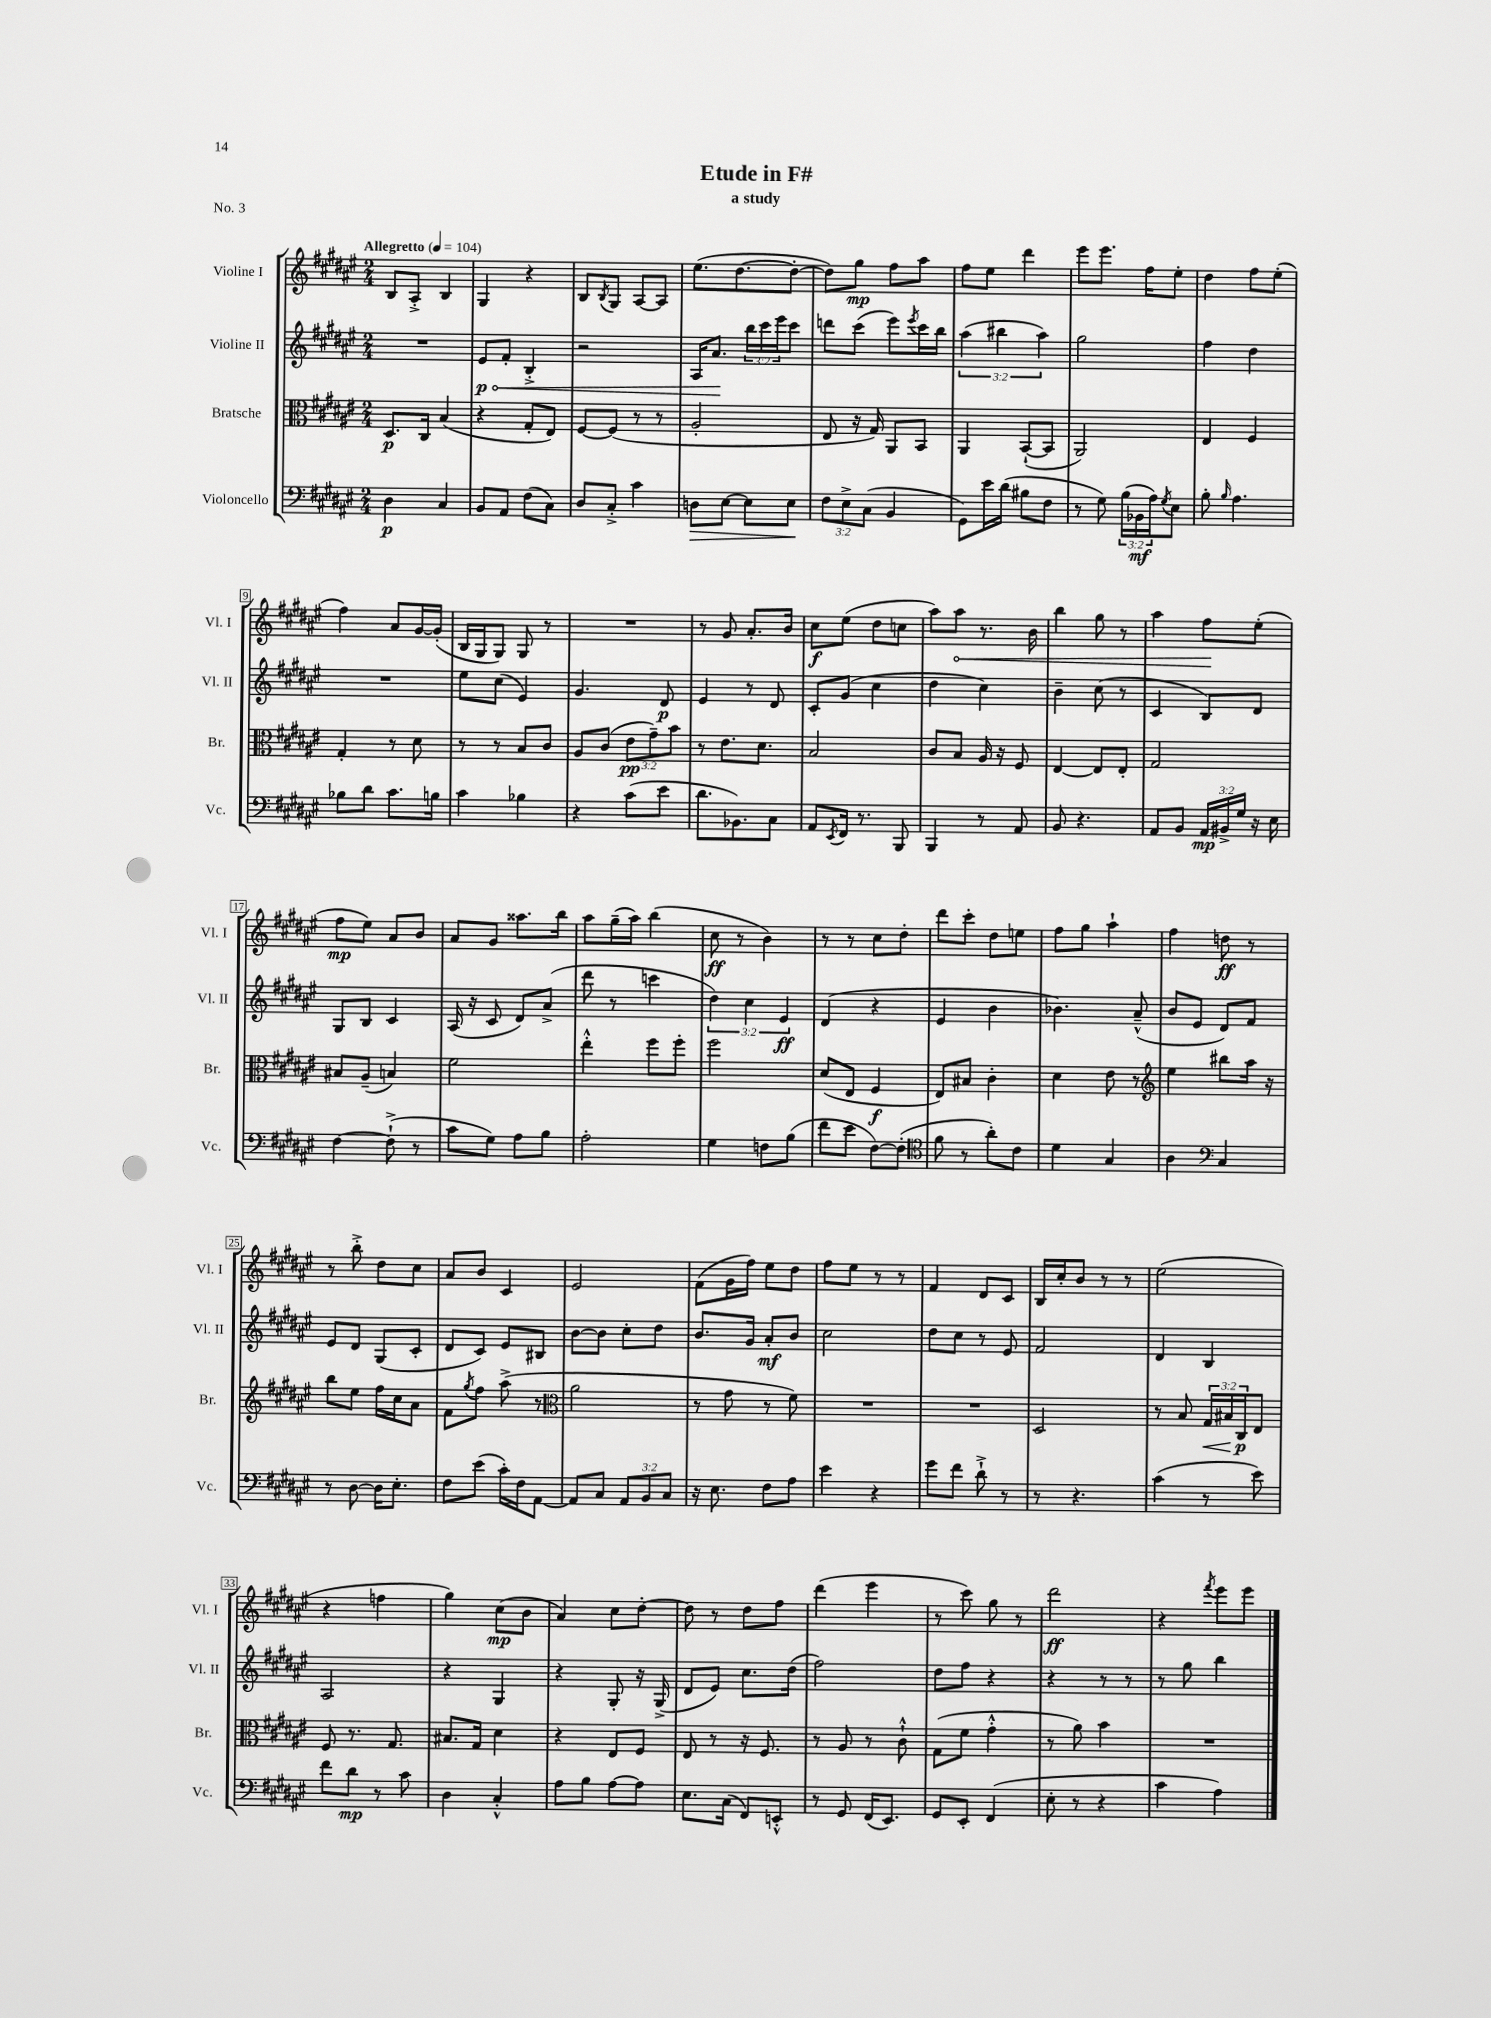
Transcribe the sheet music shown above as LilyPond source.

\header { title = "Etude in F#" subtitle = "a study" piece = "No. 3" }
<<
\new StaffGroup <<
\new Staff = "s0" \with { instrumentName = "Violine I" shortInstrumentName = "Vl. I" } {
    \clef treble \key fis \major \numericTimeSignature \time 2/4 \tempo "Allegretto" 4 = 104
    b8 ais8-.-> b4 |
    gis4 r4 |
    b8 \acciaccatura { b8 } gis8 ais8~ ais8 |
    eis''8.( dis''8.~ dis''8~-. |
    dis''8) gis''8\mp fis''8 ais''8 |
    fis''8 eis''8 dis'''4 |
    eis'''8 eis'''8. fis''16 eis''8-. |
    dis''4 fis''8 eis''8-.( |
    fis''4) ais'8 gis'16~ gis'16-.( |
    b16 gis16 gis8) gis8 r8 |
    R2 |
    r8 gis'8 ais'8.-. b'16 |
    cis''8\f eis''8( dis''8 c''8 |
    ais''8) \once \override Hairpin.circled-tip = ##t ais''8\< r8. b'16 |
    b''4 gis''8 r8 |
    ais''4 fis''8\! eis''8-.( |
    fis''8\mp eis''8) ais'8 b'8 |
    ais'8 gis'8 aisis''8. b''16 |
    ais''8 gis''16--( ais''16) b''4( |
    cis''8\ff r8 b'4) |
    r8 r8 cis''8 dis''8-. |
    dis'''8 cis'''8-. dis''8 e''8 |
    fis''8 gis''8 ais''4-! |
    fis''4 d''8\ff r8 |
    r8 b''8-.-> dis''8 cis''8 |
    ais'8 b'8 cis'4 |
    eis'2 |
    fis'8( gis'16 fis''16) eis''8 dis''8 |
    fis''8 eis''8 r8 r8 |
    fis'4 dis'8 cis'8 |
    b16 cis''16-. b'8 r8 r8 |
    eis''2( |
    r4 f''4 |
    gis''4) cis''8\mp( b'8 |
    ais'4) cis''8 dis''8~-. |
    dis''8 r8 dis''8 fis''8 |
    dis'''4( eis'''4 |
    r8 cis'''8) gis''8 r8 |
    dis'''2\ff |
    r4 \acciaccatura { fis'''8 } eis'''8 eis'''8 \bar "|." |
}
\new Staff = "s1" \with { instrumentName = "Violine II" shortInstrumentName = "Vl. II" } {
    \clef treble \key fis \major \numericTimeSignature \time 2/4 \override Staff.TupletNumber.text = #tuplet-number::calc-fraction-text
    R2 |
    \once \override Hairpin.circled-tip = ##t eis'8\p\< fis'8-. b4-.-> |
    r2 |
    ais16 ais'8.\! \tuplet 3/2 { b''16 cis'''16 eis'''16 } cis'''8 |
    d'''8 cis'''8( eis'''8) \acciaccatura { eis'''8 } cis'''16 b''16 |
    \tuplet 3/2 { ais''4( bis''4 ais''4) } |
    gis''2 |
    fis''4 dis''4 |
    R2 |
    eis''8 cis''8( eis'4) |
    gis'4. dis'8\p |
    eis'4 r8 dis'8 |
    cis'8-. gis'8( cis''4 |
    dis''4 cis''4) |
    b'4-- cis''8( r8 |
    cis'4 b8) dis'8 |
    gis8 b8 cis'4 |
    ais16( r16 cis'8 dis'8) ais'8->( |
    dis'''8 r8 c'''4 |
    \tuplet 3/2 { dis''4) cis''4 eis'4\ff } |
    dis'4( r4 |
    eis'4 b'4 |
    bes'4.) ais'8---^( |
    b'8 eis'8 dis'8) fis'8 |
    eis'8 dis'8 gis8( cis'8-. |
    dis'8 cis'8) eis'8 bis8 |
    b'8~ b'8 cis''8-. dis''8 |
    b'8. gis'16 ais'8-.\mf b'8 |
    cis''2 |
    dis''8 cis''8 r8 eis'8 |
    fis'2 |
    dis'4 b4 |
    ais2 |
    r4 gis4 |
    r4 gis8-. r16 gis16->( |
    dis'8 eis'8) cis''8. dis''16( |
    fis''2) |
    dis''8 fis''8 r4 |
    r4 r8 r8 |
    r8 gis''8 b''4 \bar "|." |
}
\new Staff = "s2" \with { instrumentName = "Bratsche" shortInstrumentName = "Br." } {
    \clef alto \key fis \major \numericTimeSignature \time 2/4 \override Staff.TupletNumber.text = #tuplet-number::calc-fraction-text
    dis8.\p cis16 b4( |
    r4 gis8-. eis8) |
    fis8~ fis8( r8 r8 |
    ais2-. |
    eis8 r16 gis16) ais,8 b,8 |
    ais,4 b,8~-!( b,8 |
    ais,2) |
    eis4 fis4 |
    gis4-. r8 dis'8 |
    r8 r8 b8 cis'8 |
    ais8 cis'8( \tuplet 3/2 { eis'8\pp gis'8--) b'8 } |
    r8 eis'8. dis'8. |
    b2 |
    cis'8 b8 ais16 r16 fis8 |
    eis4~ eis8 eis8-. |
    gis2 |
    bis8 ais8--( b4) |
    fis'2 |
    eis''4-.-^ fis''8 fis''8-. |
    fis''2 |
    dis'8( eis8 fis4\f |
    eis8) bis8 cis'4-. |
    dis'4 eis'8 r8 |
    \clef treble eis''4 bis''8 ais''16 r16 |
    b''8 eis''8 fis''16 cis''16 ais'8 |
    fis'8 \acciaccatura { gis''8 } fis''8 ais''8->( r8 |
    \clef alto ais'2 |
    r8 gis'8 r8 fis'8) |
    R2 |
    R2 |
    dis2 |
    r8 b8 \tuplet 3/2 { gis16\< bis16 cis16\p\! } eis8 |
    fis8 r8. gis8. |
    bis8. gis16 dis'4 |
    r4 eis8 fis8 |
    eis8 r8 r16 fis8. |
    r8 ais8 r8 cis'8-!-^ |
    gis8( fis'8 gis'4-.-^ |
    r8 ais'8) b'4 |
    R2 \bar "|." |
}
\new Staff = "s3" \with { instrumentName = "Violoncello" shortInstrumentName = "Vc." } {
    \clef bass \key fis \major \numericTimeSignature \time 2/4 \override Staff.TupletNumber.text = #tuplet-number::calc-fraction-text
    dis4\p cis4 |
    b,8 ais,8 fis8( cis8) |
    dis8 cis8-.-> cis'4 |
    d8\> eis8~ eis8 eis8\! |
    \tuplet 3/2 { fis8 eis8-> cis8( } b,4 |
    gis,8) eis'16 dis'16( bis8 fis8 |
    r8 gis8) \tuplet 3/2 { b16( bes,16\mf ais16) } \acciaccatura { gis8 } eis8 |
    b8-. \grace { b16 } ais4. |
    bes8 dis'8 cis'8. b16 |
    cis'4 bes4 |
    r4 cis'8( eis'8 |
    dis'8. bes,8.) cis8 |
    ais,8 \acciaccatura { eis,8 } fis,16 r8. b,,8 |
    b,,4 r8 ais,8 |
    b,8 r4. |
    ais,8 b,8 \tuplet 3/2 { ais,16\mp bis,16-> gis16 } r16 eis16 |
    fis4~ fis8-!->( r8 |
    cis'8 gis8) ais8 b8 |
    ais2-. |
    gis4 f8 b8( |
    fis'8 eis'8 fis8~) fis8-.( |
    \clef tenor fis'8 r8 ais'8-.) cis'8 |
    dis'4 gis4 |
    ais4 \clef bass cis4 |
    r8 dis8~ dis16 eis8.-. |
    fis8 eis'8( cis'16-.) fis16 ais,8~ |
    ais,8 cis8 \tuplet 3/2 { ais,8 b,8 cis8 } |
    r16 eis8. fis8 ais8 |
    eis'4 r4 |
    gis'8 fis'8 dis'8-!-> r8 |
    r8 r4. |
    cis'4( r8 eis'8) |
    fis'8 dis'8\mp r8 cis'8 |
    dis4 cis4-.-^ |
    ais8 b8 ais8~ ais8 |
    eis8. cis16( fis,8) e,8-.-^ |
    r8 gis,8 fis,16( eis,8.) |
    gis,8 eis,8-. fis,4( |
    eis8-. r8 r4 |
    cis'4 ais4) \bar "|." |
}
>>
>>
\layout { \context { \Score \override BarNumber.stencil = #(make-stencil-boxer 0.1 0.3 ly:text-interface::print) } }
